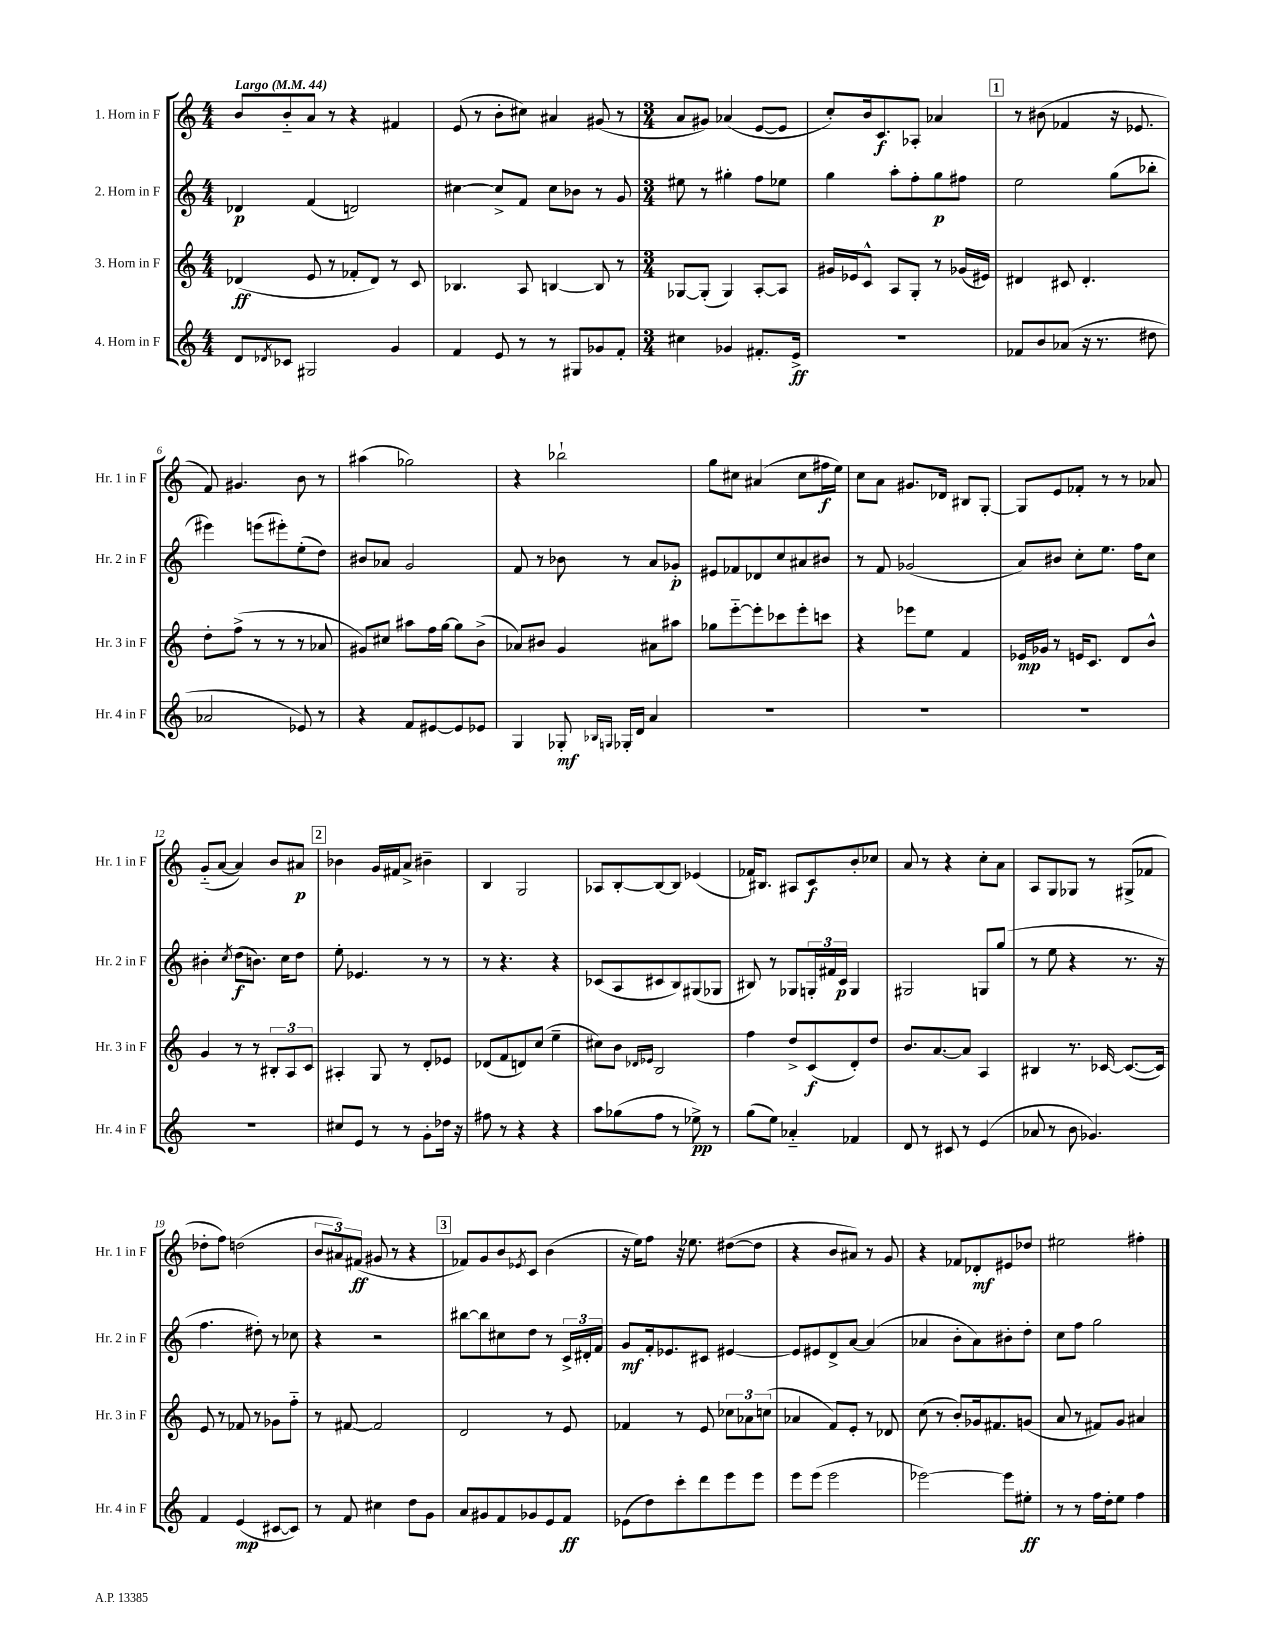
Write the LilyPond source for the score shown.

<<
\new StaffGroup <<
\new Staff = "s0" \with { instrumentName = "1. Horn in F" shortInstrumentName = "Hr. 1 in F" } {
    \clef treble \key c \major \numericTimeSignature \time 4/4 \tempo "Largo" 4 = 44
    b'8 b'8-_ a'8 r8 r4 fis'4 |
    e'8( r8 b'8-. cis''8) ais'4 gis'8( r8 |
    \numericTimeSignature \time 3/4 a'8 gis'8) aes'4( e'8~ e'8 |
    c''8-.) b'16 c'8.\f aes8-. aes'4 |
    \mark \markup { \box "1" } r8 bis'8( fes'4 r16 ees'8. |
    f'8) gis'4. b'8 r8 |
    ais''4( ges''2) |
    r4 bes''2-! |
    g''8 cis''8 ais'4( cis''8 fis''16\f e''16) |
    c''8 a'8 gis'8. des'16 bis8 g8~-. |
    g8 e'8 fes'8-. r8 r8 aes'8 |
    g'8-_( a'8~ a'4) b'8 ais'8\p |
    \mark \markup { \box "2" } bes'4 g'16 fis'16 a'8-> bis'4-- |
    b4 g2 |
    aes8 b8~-. b8~ b8 ees'4( |
    fes'16) bis8. ais8 c'8\f b'8-. ces''8 |
    a'8 r8 r4 c''8-. a'8 |
    a8 g8 ges8 r8 gis8->( fes'8 |
    des''8-. f''8) d''2( |
    \tuplet 3/2 { b'8 ais'8) fis'8\ff( } gis'8 r8 r4 |
    \mark \markup { \box "3" } fes'8) g'8 b'8 \acciaccatura { ees'8 } c'8 b'4( |
    r16 e''16) f''8 r16 ees''8. dis''8~( dis''8 |
    r4 b'8 ais'8) r8 g'8 |
    r4 fes'8 des'8-.\mf eis'8 des''8 |
    eis''2 fis''4-. \bar "|." |
}
\new Staff = "s1" \with { instrumentName = "2. Horn in F" shortInstrumentName = "Hr. 2 in F" } {
    \clef treble \key c \major \numericTimeSignature \time 4/4
    des'4\p f'4( d'2) |
    cis''4~ cis''8-> f'8 cis''8 bes'8 r8 g'8 |
    \numericTimeSignature \time 3/4 eis''8 r8 gis''4-. f''8 ees''8 |
    g''4 a''8-. f''8-. g''8\p fis''8 |
    \mark \markup { \box "1" } e''2 g''8( bes''8-. |
    eis'''4) e'''8( eis'''8-.) e''8-.( d''8) |
    bis'8 aes'8 g'2 |
    f'8 r8 bes'8 r8 a'8 ges'8-.\p |
    eis'8 fes'8 des'8 c''8 ais'8 bis'8 |
    r8 f'8 ges'2( |
    a'8) bis'8 c''8-. e''8. f''16 c''8 |
    bis'4-. \acciaccatura { c''8 } d''8\f( b'8.) c''16 d''8 |
    \mark \markup { \box "2" } e''8-. ees'4. r8 r8 |
    r8 r4. r4 |
    ces'8( a8 cis'8 b8) gis8( ges8 |
    bis8) r8 ges8 \tuplet 3/2 { g16-. fis'16 c'16\p } g4 |
    gis2 g8 g''8( |
    r8 e''8 r4 r8. r16 |
    f''4. dis''8-.) r8 ces''8 |
    r4 r2 |
    \mark \markup { \box "3" } bis''8~ bis''8 cis''8 d''8 r8 \tuplet 3/2 { c'16-> dis'16-. f'16 } |
    g'8\mf f'16-. ees'8. cis'8 eis'4~ |
    eis'8 eis'8 d'8-> a'8~ a'4( |
    aes'4 b'8-. aes'8) bis'8-. d''8-. |
    c''8 f''8 g''2 \bar "|." |
}
\new Staff = "s2" \with { instrumentName = "3. Horn in F" shortInstrumentName = "Hr. 3 in F" } {
    \clef treble \key c \major \numericTimeSignature \time 4/4
    des'4\ff( e'8 r8 fes'8-. des'8) r8 c'8 |
    bes4. a8 b4~ b8 r8 |
    \numericTimeSignature \time 3/4 ges8~ ges8-.( ges4) a8~-. a8 |
    gis'16 ees'16 c'8-^ a8 g8-. r8 ges'16( eis'16) |
    \mark \markup { \box "1" } dis'4 cis'8 dis'4.-. |
    d''8-. f''8->( r8 r8 r8 aes'8 |
    gis'8) cis''8 ais''8 f''16 g''16~ g''8 b'8->( |
    aes'8) bis'8 g'4 ais'8 ais''8 |
    ges''8 e'''8~-_ e'''8-. ces'''8 e'''8-. c'''8 |
    r4 ees'''8 e''8 f'4 |
    ees'16\mp ges'16 r8 e'16 c'8. d'8 b'8-^ |
    g'4 r8 r8 \tuplet 3/2 { bis8-. a8 c'8 } |
    \mark \markup { \box "2" } ais4-. g8 r8 d'8-. ees'8 |
    des'8( f'8 d'8) c''8( e''4-- |
    cis''8) b'8 \grace { des'16 ees'16 } b2 |
    f''4 d''8-> c'8\f( d'8-.) d''8 |
    b'8. a'8.~ a'8 a4 |
    bis4 r8. ces'16~ ces'8.~( ces'16) |
    e'8 r8 fes'8 r8 ges'8 f''8-_ |
    r8 fis'8~ fis'2 |
    \mark \markup { \box "3" } d'2 r8 e'8 |
    fes'4 r8 e'8 \tuplet 3/2 { ces''8 aes'8 c''8( } |
    aes'4 f'8) e'8-. r8 des'8 |
    c''8( r8 b'8-.) ges'16 fis'8. g'8( |
    a'8 r8 fis'8) g'8 ais'4 \bar "|." |
}
\new Staff = "s3" \with { instrumentName = "4. Horn in F" shortInstrumentName = "Hr. 4 in F" } {
    \clef treble \key c \major \numericTimeSignature \time 4/4
    d'8 \acciaccatura { des'8 } ces'8 gis2 g'4 |
    f'4 e'8 r8 r8 gis8 ges'8 f'8-. |
    \numericTimeSignature \time 3/4 cis''4 ges'4 fis'8.-. e'16->\ff |
    R2. |
    \mark \markup { \box "1" } fes'8 b'8 aes'8( r16 r8. dis''8 |
    aes'2 ees'8) r8 |
    r4 f'8 eis'8~ eis'8 ees'8 |
    g4 ges8-.\mf \grace { bes16 g16 } ges16-. d'16 a'4 |
    R2. |
    R2. |
    R2. |
    R2. |
    \mark \markup { \box "2" } cis''8 e'8 r8 r8 g'8-. des''16 r16 |
    fis''8 r8 r4 r4 |
    a''8 ges''8( f''8 r8 ees''8->\pp) r8 |
    g''8( e''8) aes'4-_ fes'4 |
    d'8 r8 cis'8 r8 e'4( |
    aes'8 r8 b'8 ges'4.) |
    f'4 e'4\mp( cis'8~ cis'8) |
    r8 f'8 cis''4 d''8 g'8 |
    \mark \markup { \box "3" } a'8 gis'8 f'8 ges'8 e'8 f'8\ff |
    ees'8( d''8) c'''8-. d'''8 e'''8 e'''8 |
    e'''8 e'''8( e'''2 |
    ees'''2~) ees'''8 eis''8-.\ff |
    r8 r8 f''16 d''16-. e''8 f''4 \bar "|." |
}
>>
>>
